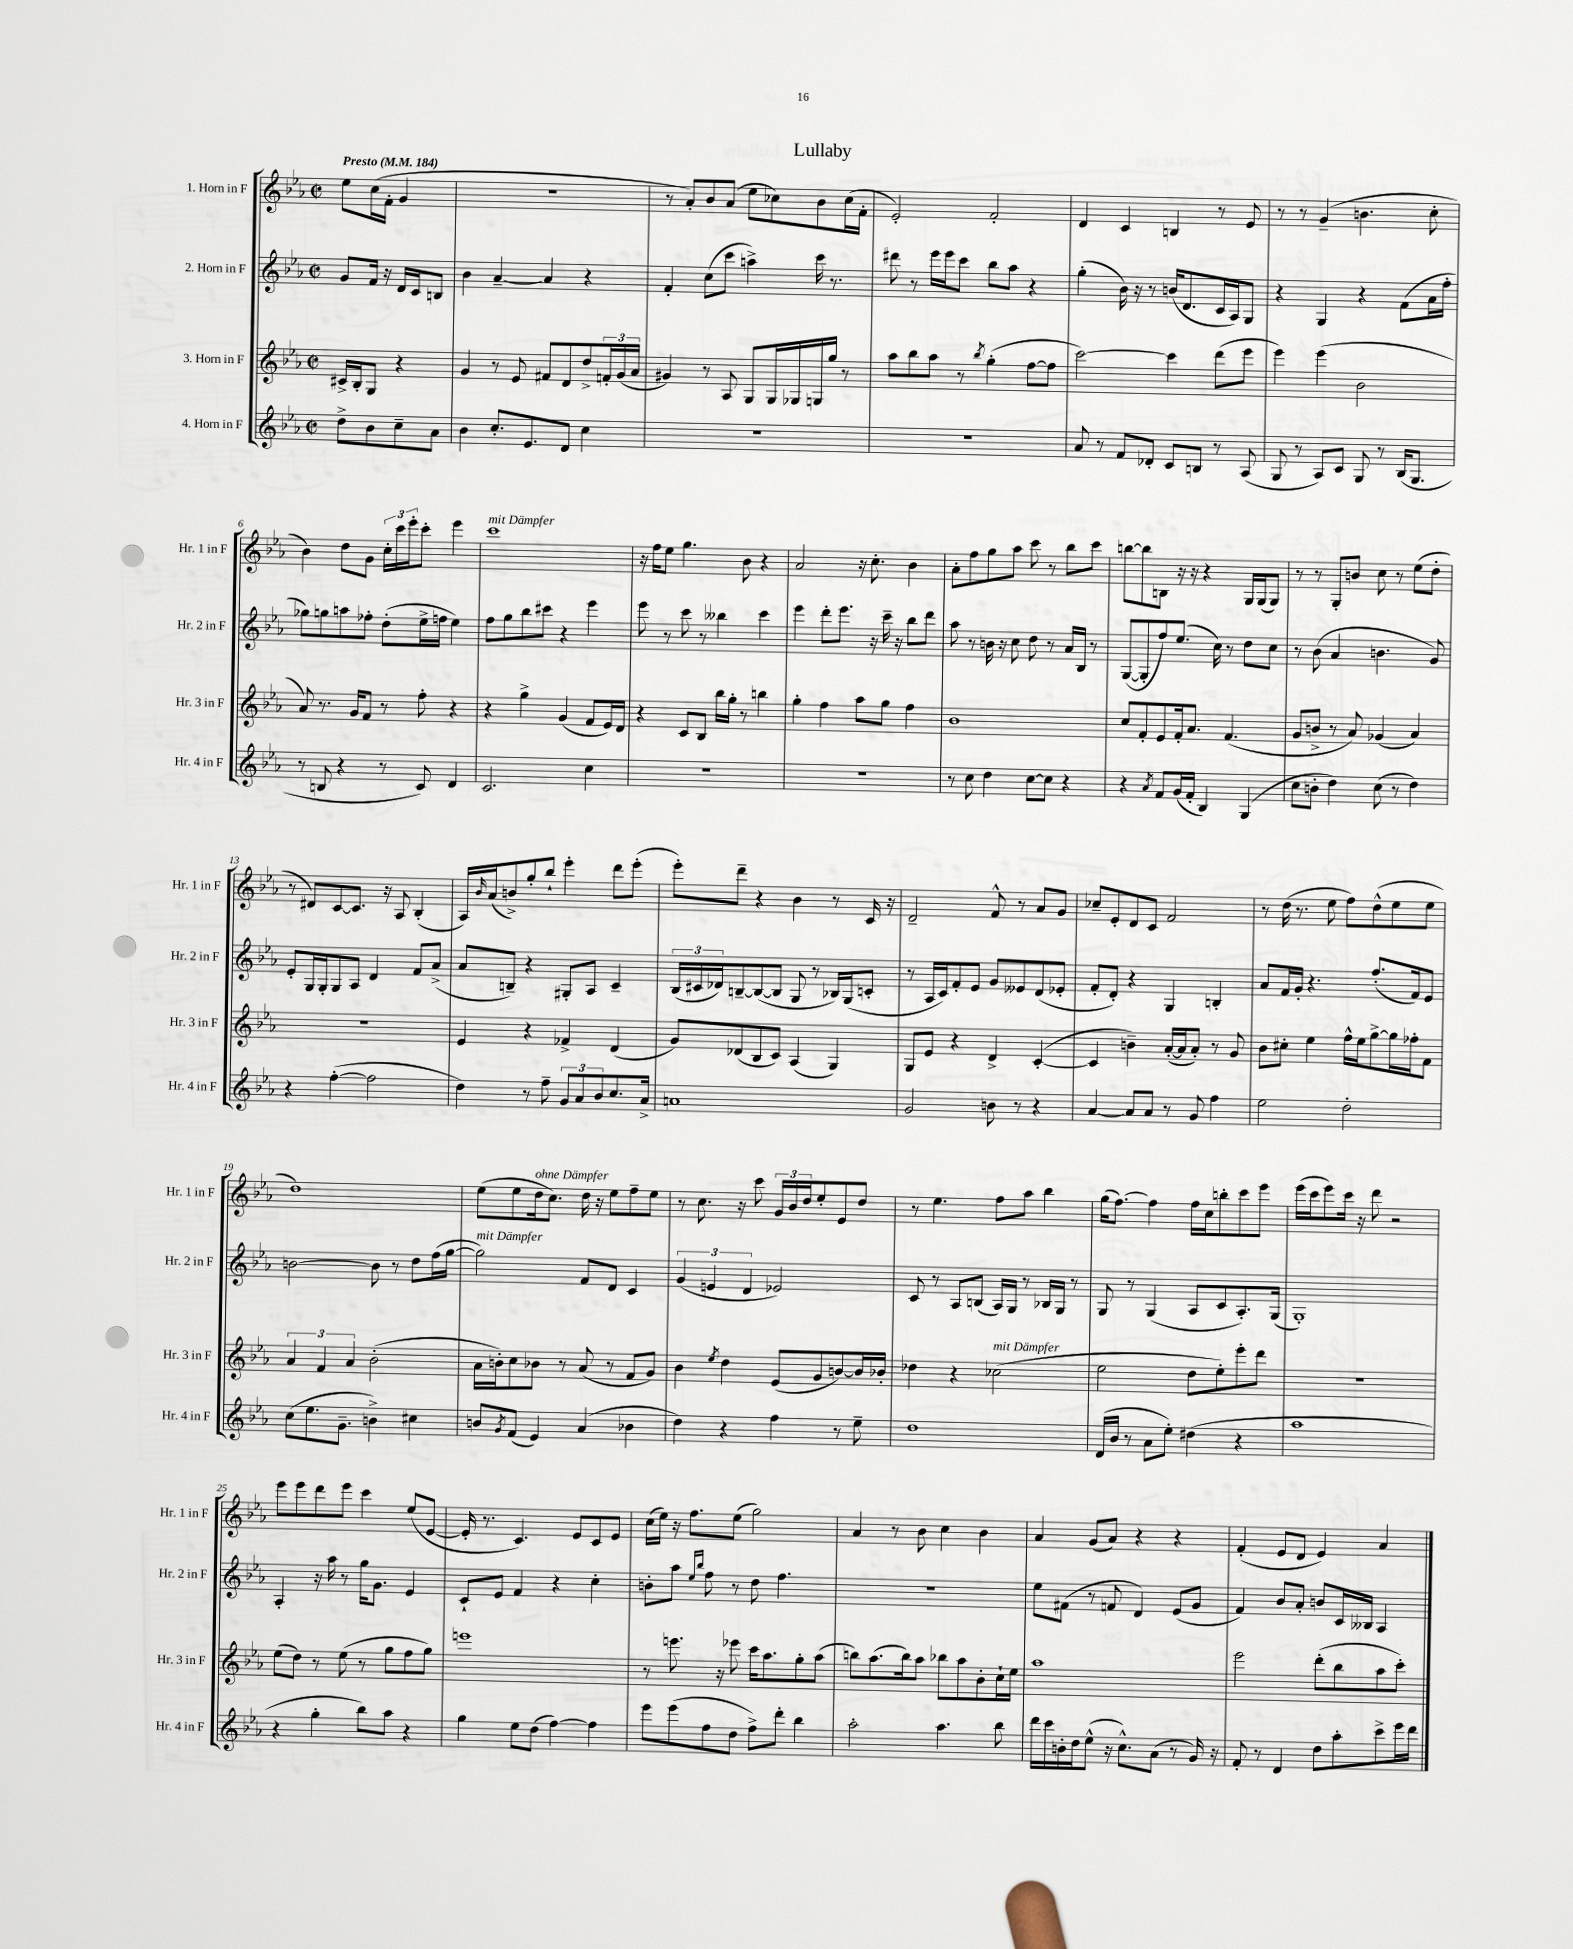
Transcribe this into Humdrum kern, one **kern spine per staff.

**kern	**kern	**kern	**kern
*staff4	*staff3	*staff2	*staff1
*clefG2	*clefG2	*clefG2	*clefG2
*k[b-e-a-]	*k[b-e-a-]	*k[b-e-a-]	*k[b-e-a-]
*M2/2	*M2/2	*M2/2	*M2/2
*met(c|)	*met(c|)	*met(c|)	*met(c|)
*MM184	*MM184	*MM184	*MM184
8dd^	16c#^	8g	8ee-
.	16B-'	.	.
8b-	8G	16f	(16cc
.	.	16r	16f'
8cc~	4r	16d	4g
.	.	16c	.
8a-	.	8B	.
=	=	=	=
4b-	4g	4b-	1r
8.cc'	8r	[4a-~	.
.	8e-	.	.
8.e-	.	.	.
.	8f#	4a-]	.
8d	8d	.	.
4cc	8dd^	4r	.
.	24f'	.	.
.	(24g	.	.
.	24a-	.	.
=	=	=	=
1r	4g#)	4f'	8r
.	.	.	8a-')
.	8r	(8cc	8b-
.	8A-	8ccc	(8a-
.	8G	4aa^)	8ee-
.	16G	.	8cc-)
.	16G-	.	.
.	16G	16ccc	8b-
.	16gg	8.r	.
.	8r	.	(16cc-
.	.	.	16f'
=	=	=	=
1r	8aa-	8ddd#	2e-')
.	8bb-	8r	.
.	8aa-	16eee-	.
.	.	16eee-	.
.	8r	8ccc	.
.	8qbb-	.	.
.	(4gg'	8bb-	2f'
.	.	8aa-	.
.	[8ff	4r	.
.	8ff]	.	.
=	=	=	=
8a-	[2ccc)	(4gg'	4d
8r	.	.	.
8f	.	16b-)	4c
.	.	16r	.
8d-'	.	8r	.
8c	4ccc]	(16b	4B
.	.	8.d	.
8B	.	.	.
8r	(8ddd	16c	8r
.	.	16A-)	.
(8A-	8eee-	8G	8e-
=	=	=	=
8G	4eee-)	4r	8r
8r	.	.	8r
8A-)	(4eee-	4G	(4g~
8c	.	.	.
8G	2b-	4r	4.b
8r	.	.	.
(16B-	.	(8f	.
8.G	.	.	.
.	.	16a-	8cc'
.	.	16ff'	.
=	=	=	=
8r	8a-)	8gg-)	4b-)
8B	8.r	8gg	.
4r	.	8aa	8dd
.	16g	.	.
.	8f	8ff-'	8g
8r	8r	(8dd'	24cc'
.	.	.	24ccc
.	.	.	24eee-'
8c)	8ff'	16ee-^	8ccc'
.	.	16ff	.
4d	4r	4ee-)	4eee-
=	=	=	=
2.c	4r	8ff	1ccc
.	.	8gg	.
.	4gg^	8bb-	.
.	.	8ccc#	.
.	(4g	4r	.
4cc	8f	4eee-	.
.	16e-)	.	.
.	16d	.	.
=	=	=	=
1r	4r	8eee-	16r
.	.	.	16ff
.	.	8r	8ee-
.	8c	8ccc	4.gg
.	8B-	8r	.
.	16bb-	4bb--	.
.	16gg'	.	.
.	8r	.	8b-
.	4bb	4ccc	4r
=	=	=	=
1r	4gg'	4eee-	2a-
.	4ff	8ddd'	.
.	.	8.eee-	.
.	8aa-	.	16r
.	.	16r	8.cc'
.	8gg	16ccc~	.
.	.	16r	.
.	4ff	8bb-	4b-
.	.	8ddd	.
=	=	=	=
8r	1b-	8aa-	8a-'
8cc	.	8r	8ff
4dd	.	16b	8gg
.	.	16r	.
.	.	8cc	8aa-
[8cc	.	8dd	8ccc
8cc]	.	8r	8r
4r	.	16a-	8bb-
.	.	16B-	.
.	.	8r	8ccc
=	=	=	=
4r	8cc	([8G	[8bb
.	8f'	8G']	8bb]
8qa-	.	.	.
8f	8e-	8ff)	8B
(16g	16f'	(8.ee-	16r
16f'	8.a-	.	16r
4B-)	.	.	4r
.	.	16cc)	.
.	(4.f	8r	.
(4G	.	8dd	16G
.	.	.	(16G
.	.	8cc	8G)
=	=	=	=
8cc	8g	8r	8r
8b'	8b^	(8b-	8r
4dd)	8r	4a-	8G'
.	8a-)	.	8b
(8cc	(4g-	4.b	8cc
8r	.	.	8r
4dd)	4a-)	.	(8ee-
.	.	8g)	8dd'
=	=	=	=
4r	1r	8e-'	8r
.	.	16G	8d#)
.	.	16G'	.
([4ff'	.	8G	[8c
.	.	8A-	8.c]
2ff]	.	4d	.
.	.	.	16r
.	.	.	8A-
.	.	8f	(4B-'
.	.	(8a-^	.
=	=	=	=
4dd)	4e-	8a-	16A-)
.	.	.	16qqb-
.	.	.	(16a-
.	.	8B~)	8b^)
8r	4r	4r	8gg'
8ff~	.	.	8bb-`
12g	4f-^	8G#'	4eee-'
12a-	.	.	.
.	.	8A-	.
12b-	.	.	.
8.cc	(4d	4c~	8ddd
.	.	.	(8eee-'
16a-^	.	.	.
=	=	=	=
1a	8g)	(24B-	8eee-')
.	.	24c#	.
.	.	24d-)	.
.	(8d-	[8B~	8ddd~
.	8B-	(8B_	4r
.	8c)	8B]	.
.	(4A-	8G	4b-
.	.	8r	.
.	4G)	16B-)	8r
.	.	(16G	.
.	.	8c'	16c
.	.	.	16r
=	=	=	=
2g	8G	8r	2d~
.	8e-	16A-	.
.	.	16c)	.
.	4r	8f'	.
.	.	8e-	.
8b	4d^	8g	8f^^
8r	.	8e--	8r
4r	([4c'	(8d	8a-
.	.	8e-'	8g
=	=	=	=
[4a-	4c]	8f'	8cc-~
.	.	8d')	8e-'
8a-]	4b~)	4r	8d
8a-	.	.	8c
8r	([16a-'	4G	2f
.	16a-]	.	.
8g	8a-')	.	.
4ff	8r	4B'	.
.	8g	.	.
=	=	=	=
2ee-	8b-	8a-	8r
.	8cc#'	16f	(16dd
.	.	16g'	8.r
.	4ee-	4.r	.
.	.	.	8ee-
2dd'	16ff^^	.	8ff)
.	16ee-	.	.
.	[8gg^	(8.ff'	(8dd^^
.	16gg]	.	8ee-
.	16ff-'	16f)	.
.	8f	8e-	8ee-
=	=	=	=
(8cc	6a-	[2b	1dd)
8.ee-	.	.	.
.	6f	.	.
8.g~	.	.	.
.	6a-	.	.
4b^)	(2b-'	8b]	.
.	.	8r	.
4cc#	.	8dd	.
.	.	(16ff	.
.	.	[16gg	.
=	=	=	=
8b	16a-	2gg])	(8ee-
.	16b')	.	.
8qg	.	.	.
(8f	8cc	.	8ee-
4e-)	8b-	.	16dd
.	.	.	8.cc)
.	8r	.	.
(4a-	(8a-	8f	16dd
.	.	.	16r
.	8r	8d	8ee-
4b-	8f	4c	8ff~
.	8g)	.	8ee-
=	=	=	=
4dd)	4b-	(6g	8r
.	.	.	8.cc
.	.	6e	.
.	8qee-	.	.
4r	4dd	.	.
.	.	.	16r
.	.	6d	.
.	.	.	8ccc
4ff	(8e-	2e-)	24g
.	.	.	24b-
.	.	.	24dd
.	8g	.	8ee-'
8r	[8b)	.	8e-
8ee-~	16b]	.	8dd
.	16b-'	.	.
=	=	=	=
1dd	4dd-	8c	8r
.	.	8r	4.ee-
.	4r	8A-	.
.	.	(8B	.
.	(2cc-	16A-)	8ff
.	.	16G	.
.	.	8r	8aa-
.	.	16B-	4bb-
.	.	16G	.
.	.	8r	.
=	=	=	=
(16d	2ee-	8G	(16gg
16b-	.	.	[8.ff)
8r	.	8r	.
8a-	.	(4G	4ff]
8ee-')	.	.	.
(4dd#	8dd	8A-	16ff
.	.	.	16cc
.	8ee-')	8c	8bb'
4r	8eee-'	8.A-')	8ccc
.	8ddd	.	8eee-
.	.	(16G	.
=	=	=	=
1aa-	1r	1G')	(16eee-
.	.	.	16ccc
.	.	.	8eee-)
.	.	.	16ccc
.	.	.	16r
.	.	.	8ddd
.	.	.	2r
=	=	=	=
4r	(8ee-	4A-'	8eee-
.	8dd)	.	8eee-
4gg'	8r	16r	8ddd
.	.	16aa-	.
.	(8ee-	8r	8eee-
8bb-)	8r	16gg	4ccc
.	.	8.g	.
8aa-	8gg	.	.
4r	8ff	4e-	(8ee-
.	8gg)	.	[8e-
=	=	=	=
4gg	1eee	8c`	16e-']
.	.	.	8.r
.	.	8e-	.
8ee-	.	4f	4.c)
(8dd	.	.	.
[4ff)	.	4r	.
.	.	.	8e-
4ff]	.	4cc'	8c
.	.	.	8e-
=	=	=	=
8eee-	8r	8b'	(16cc
.	.	.	16ee-)
(8eee-	8.eee	8aa-	16r
.	.	.	8.ff
.	.	16qqee-	.
.	.	16qqbb-	.
8ff	.	8ff	.
.	16r	.	.
8dd	8eee-	8r	(8ee-
8ff^)	16ccc	8dd	2gg)
.	8.aa-	.	.
8ddd'	.	4.ff	.
4bb-	8gg'	.	.
.	(8aa-	.	.
=	=	=	=
2aa-'	8bb)	1r	4a-
.	(8.aa-	.	.
.	.	.	8r
.	16bb)	.	.
.	8aa-	.	8b-
4.aa-	8bb-	.	4cc
.	8aa-	.	.
.	8b-'	.	4b-
8bb-	16cc`	.	.
.	16ee-	.	.
=	=	=	=
16ddd	1aa-	8ee-	4a-
16ccc	.	.	.
16b'	.	(8f#	.
16dd	.	.	.
(8ee-^^	.	8r	(8g
16r	.	8f	8a-)
8.cc^^)	.	.	.
.	.	4d)	4r
(8a-	.	.	.
8r	.	(8e-	4r
16g)	.	8g	.
16r	.	.	.
=	=	=	=
8f'	2eee-	4f)	(4f'
8r	.	.	.
4d	.	8b-	8e-
.	.	8a-'	8d
8dd	(8ddd'	8b	4e-)
8aa-'	8bb-	16c	.
.	.	16B--	.
8ccc^	8aa-	4A-	4a-
16eee-	8ccc')	.	.
16ddd	.	.	.
==	==	==	==
*-	*-	*-	*-
